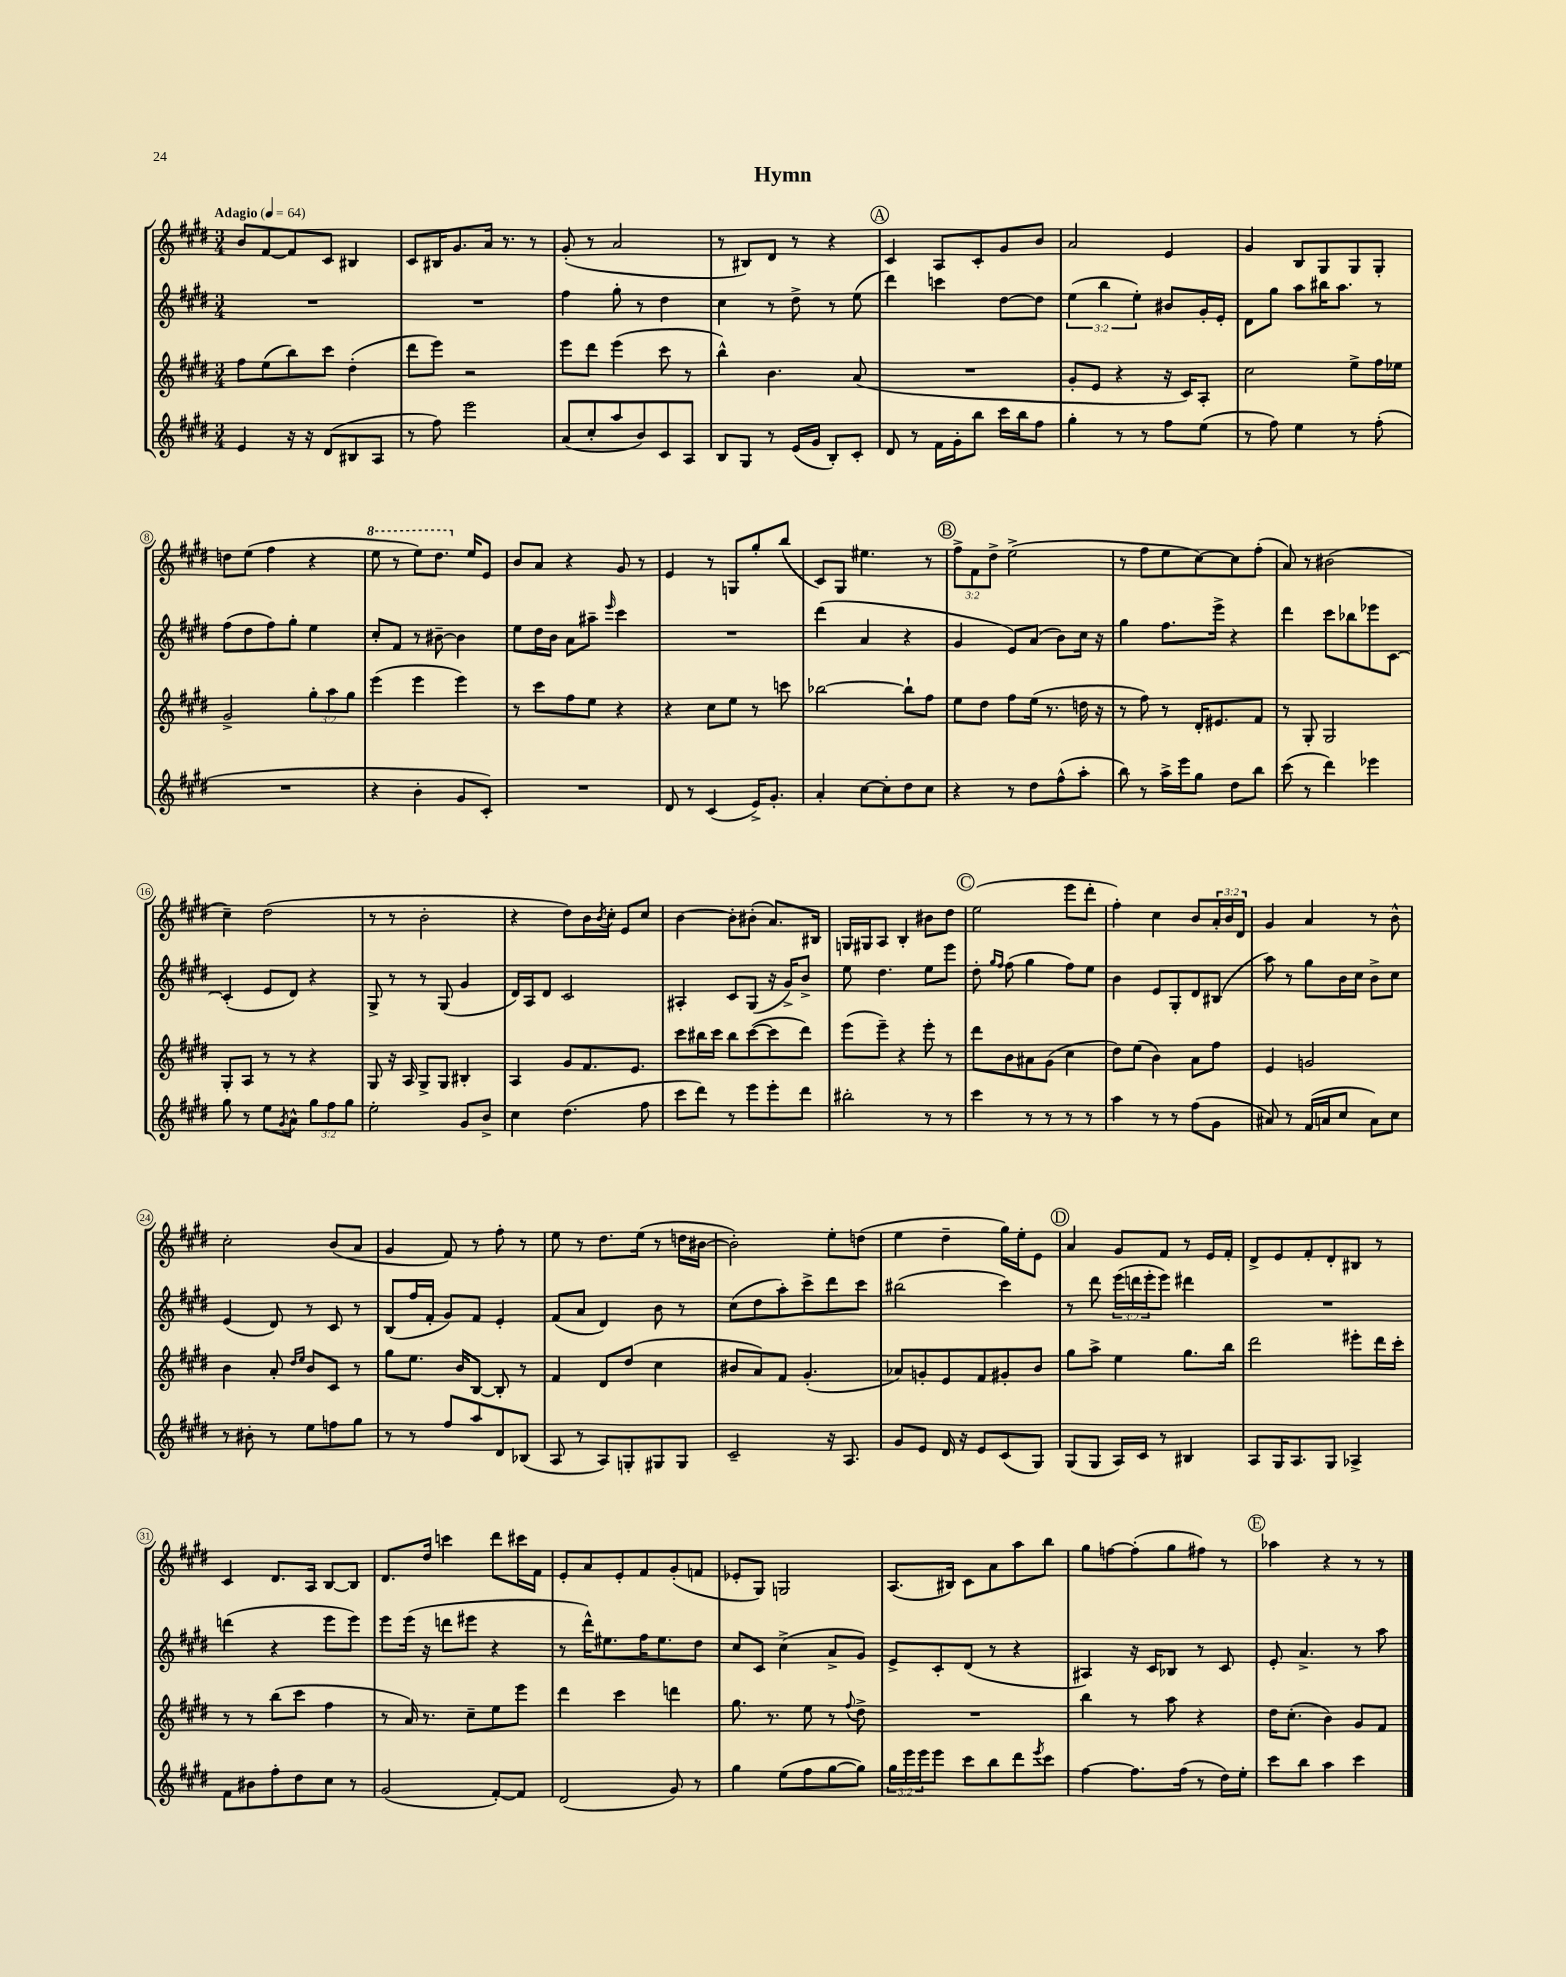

**kern	**kern	**kern	**kern
*part4	*part3	*part2	*part1
*staff4	*staff3	*staff2	*staff1
*clefG2	*clefG2	*clefG2	*clefG2
*k[f#c#g#d#]	*k[f#c#g#d#]	*k[f#c#g#d#]	*k[f#c#g#d#]
*M3/4	*M3/4	*M3/4	*M3/4
*MM64	*MM64	*MM64	*MM64
=1	=1	=1	=1
!	!	!	!LO:TX:a:B:t=Adagio
4e/	8ff#\L	2.r	8b/L
.	(8ee\	.	[8f#/
16r	8bb\)	.	8f#/]
16r	.	.	.
(8d#/L	8ccc#\J	.	8c#/J
8B#X/	(4dd#'\	.	4B#X/
8A/J	.	.	.
=2	=2	=2	=2
8r	8ddd#\L	2.r	8c#/L
8ff#\)	8eee\J)	.	16B#X/K
.	.	.	8.g#/
2eee\	2r	.	.
.	.	.	16a/Jk
.	.	.	8.r
.	.	.	8r
=3	=3	=3	=3
(8a/L	8eee\L	4ff#\	(8g#'/
8cc#'/	8ddd#\J	.	8r
8aa/	(4eee\	8gg#'\	2a/
8b/)	.	8r	.
8c#/	8ccc#\	4dd#\	.
8A/J	8r	.	.
=4	=4	=4	=4
8B/L	4bb^^\)	4cc#\	8r
8G#/J	.	.	8B#X/L)
8r	4.b\	8r	8d#/J
(16e/LL	.	8dd#^\	8r
16g#/JJ	.	.	.
8B'/L)	.	8r	4r
8c#'/J	(8a/	(8ee\	.
!!LO:REH:place=s1:t=A
=5	=5	=5	=5
8d#/	2.r	4ddd#\)	4c#/
8r	.	.	.
16f#\LL	.	4cccn\	8A/L
16g#'\J	.	.	.
8bb\J	.	.	8c#'/
16ccc#\LL	.	[8dd#\L	8g#/
16bb\J	.	.	.
8ff#\J	.	8dd#\J]	8b/J
=6	=6	=6	=6
4gg#'\	8g#'/L	(6ee\	2a/
.	8e/J	.	.
.	.	6bb\	.
8r	4r	.	.
.	.	6ee'\)	.
8r	.	.	.
8ff#\L	16r	8b#X/L	4e/
.	16c#/KL)	.	.
(8ee\J	8A'/J	16g#'/L	.
.	.	16e'/JJ	.
=7	=7	=7	=7
8r	2cc#\	8d#\L	4g#/
8ff#\)	.	8gg#\J	.
4ee\	.	8aa\L	8B/L
.	.	16bb#X\K	8G#/
.	.	8.aa\J	.
8r	8ee^\L	.	8G#/
(8ff#'\	16ff#\L	8r	8G#'/J
.	16ee-X\JJ	.	.
!!LO:LB:g=z
=8	=8	=8	=8
2.r	2g#^/	(8ff#\L	8ddn\L
.	.	8dd#\	(8ee\J
.	.	8ff#\)	4ff#\
.	.	8gg#'\J	.
.	12gg#'\L	4ee\	4r
.	12aa\	.	.
.	12gg#\J	.	.
=9	=9	=9	=9
*	*	*	*8va
4r	(4eee\	8cc#'/L	8eee\
.	.	8f#/J	8r
4b'\	4eee\	8r	8eee\L)
.	.	[8b#X~\	8.ddd#\J
8g#/L	4eee\)	4b#\]	.
*	*	*	*X8va
.	.	.	16ee/KL
8c#'/J)	.	.	8e/J
=10	=10	=10	=10
2.r	8r	8ee\L	8b/L
.	8ccc#\L	16dd#\L	8a/J
.	.	16b\JJ	.
.	8ff#\	8a\L	4r
.	8ee\J	8aa#X~\J	.
.	.	16qqeee/	.
.	4r	4ccc#\	8g#/
.	.	.	8r
=11	=11	=11	=11
8d#/	4r	2.r	4e/
8r	.	.	.
(4c#/	8cc#\L	.	8r
.	8ee\J	.	8Gn/L
16e^/KL)	8r	.	8gg#'/
8.g#'/J	.	.	.
.	8cccn\	.	(8bb/J
=12	=12	=12	=12
4a'/	[2bb-X\	(4ddd#\	8c#/L)
.	.	.	8G#/J
[8cc#\L	.	4a/	4.ee#X\
8cc#'\]	.	.	.
8dd#\	8bb-`\L]	4r	.
8cc#\J	8ff#\J	.	8r
!!LO:REH:place=s1:t=B
=13	=13	=13	=13
4r	8ee\L	4g#/	12ff#^\L
.	.	.	12f#\
.	8dd#\J	.	.
.	.	.	12dd#^\J
8r	8ff#\L	8e/L)	(2ee^\
8dd#\L	(16ee\Jk	(8a/J	.
.	8.r	.	.
(8ff#^^\	.	8b\L)	.
8aa'\J	16ddn\	16cc#\Jk	.
.	16r	16r	.
=14	=14	=14	=14
8bb\)	8r	4gg#\	8r
8r	8ff#\)	.	8ff#\L
16aa^\LL	8r	8.ff#\L	8ee\
16eee\J	.	.	.
8gg#\J	16d#'/KL	.	[8cc#\)
.	8.e#X/	16eee^\Jk	.
8dd#\L	.	4r	8cc#\]
8bb\J	8f#/J	.	(8ff#'\J
=15	=15	=15	=15
(8ccc#\	8r	4ddd#\	8a/)
8r	8G#'/	.	8r
4ddd#\)	2G#/	8ccc#\L	(2b#X\
.	.	8bb-X\	.
4eee-X\	.	8eee-X\	.
.	.	[8c#\J	.
!!LO:LB:g=z
=16	=16	=16	=16
8gg#\	8G#'/L	(4c#'/]	4cc#~\)
8r	8A/J	.	.
8ee\L	8r	8e/L	(2dd#\
8qg#/	.	.	.
8a^^\J	8r	8d#/J)	.
12gg#\L	4r	4r	.
12ff#\	.	.	.
12gg#\J	.	.	.
=17	=17	=17	=17
2ee'\	8G#/	8G#^/	8r
.	16r	8r	8r
.	16A/	.	.
.	8G#^/L	8r	2b'\
.	8G#/J	(8G#/	.
8g#/L	4B#X'/	4g#/	.
8b^/J	.	.	.
=18	=18	=18	=18
4cc#\	4A/	16d#/LL)	4r
.	.	16A/J	.
.	.	8d#/J	.
(4.dd#\	8g#/L	2c#/	8dd#\L)
.	8.f#/	.	16b\L
.	.	.	8qb/
.	.	.	16cc#'\JJ
.	.	.	8e/L
.	8.e/J	.	.
8ff#\	.	.	8cc#/J
=19	=19	=19	=19
8ccc#\L	8ccc#\L	4A#X'/	[4b\
8ddd#\J)	16bb#X\L	.	.
.	16ccc#\JJ	.	.
8r	8bb#\L	8c#/L	8b'\L]
8eee\L	([8ccc#\	(8G#/J	(8b#X'\J
8eee'\	8ccc#\]	16r	8.a/L)
.	.	16g#^/KL)	.
8ddd#\J	8ddd#\J)	8b^/J	.
.	.	.	16B#X/Jk
=20	=20	=20	=20
2bb#X'\	(8eee\L	8ee\	16Gn/LL
.	.	.	16G#X/J
.	8eee~\J)	4.dd#\	8A/J
.	4r	.	4B'/
8r	8eee'\	8ee\L	8b#X\L
8r	8r	8eee\J	8dd#\J
!!LO:REH:place=s1:t=C
=21	=21	=21	=21
4ccc#\	8ddd#\L	8dd#'\	(2ee\
.	.	16qqgg#/LL	.
.	.	16qqff#/JJ	.
.	8b\	(8ff#\	.
8r	8a#X\	4gg#\	.
8r	(8g#\J	.	.
8r	4cc#\	8ff#\L)	8eee\L
8r	.	8ee\J	8ddd#'\J
=22	=22	=22	=22
4aa\	8dd#\L)	4b\	4ff#'\)
.	(8ee\J	.	.
8r	4b\)	8e/L	4cc#\
8r	.	8G#'/	.
(8ff#\L	8a\L	8d#/	8b/L
8g#\J	8ff#\J	(8B#X/J	24a'/L
.	.	.	24b/
.	.	.	24d#/JJ
=23	=23	=23	=23
8a#X/)	4e/	8aa\)	4g#/
8r	.	8r	.
(16f#/LL	2gn/	8gg#\L	4a/
16an/J	.	.	.
8cc#/J	.	16b\L	.
.	.	16cc#\JJ	.
8a\L)	.	8b^\L	8r
8cc#\J	.	8cc#\J	8b^^\
!!LO:LB:g=z
=24	=24	=24	=24
8r	4b\	(4e/	2cc#'\
8b#X'\	.	.	.
8r	8a'/	8d#/)	.
.	16qqdd#/LL	.	.
.	16qqee/JJ	.	.
8ee\L	8b/L	8r	.
8ffn\	8c#/J	8c#/	(8b/L
8gg#\J	8r	8r	8a/J
=25	=25	=25	=25
8r	8gg#\L	(8B/L	4g#/
8r	8.ee\J	16ff#/L	.
.	.	16f#'/JJ	.
8ff#/L	.	8g#/L)	8f#/)
.	16b/KL	.	.
8aa/	[8B/J	8f#/J	8r
8d#/	8B'/]	4e'/	8ff#'\
(8B-X/J	8r	.	8r
=26	=26	=26	=26
8A/	4f#/	(8f#/L	8ee\
8r	.	8a/J	8r
8A/L)	8d#/L	4d#/)	8.dd#\L
8Gn'/	(8dd#/J	.	.
.	.	.	(16ee\Jk
8G#X/	4cc#\	8b\	8r
8G#/J	.	8r	16ddn\LL
.	.	.	[16b#X\JJ
=27	=27	=27	=27
2c#~/	8b#X/L	(8cc#\L	2b#'\])
.	8a/)	8dd#\	.
.	8f#/J	8aa'\)	.
.	(4.g#'/	8ccc#^\	.
16r	.	8ddd#\	8ee'\L
8.A/	.	.	.
.	.	8ccc#\J	(8ddn\J
=28	=28	=28	=28
8g#/L	8a-X/L)	(2bb#X\	4ee\
8e/J	8gn'/	.	.
16d#/	8e/	.	4dd#~\
16r	.	.	.
8e/L	8f#/	.	.
(8c#/	8g#X'/	4ccc#\)	16gg#\LL)
.	.	.	16ee'\J
8G#/J)	8b/J	.	8e\J
!!LO:REH:place=s1:t=D
=29	=29	=29	=29
(8G#/L	8gg#\L	8r	4a/
8G#/J	8aa^\J	8ddd#\	.
16A/LL)	4ee\	(24eee\LL	8g#/L
.	.	24dddn\	.
16c#/JJ	.	.	.
.	.	24eee'\J	.
8r	.	8eee\J)	8f#/J
4B#X/	8.gg#\L	4ddd#X\	8r
.	.	.	16e/LL
.	16bb\Jk	.	16f#'/JJ
=30	=30	=30	=30
8A/L	2ddd#\	2.r	8d#^/L
16G#/K	.	.	8e/
8.A/	.	.	.
.	.	.	8f#'/
8G#/J	.	.	8d#'/
4A-X^/	8eee#X'\L	.	8B#X/J
.	16ddd#\L	.	8r
.	16ccc#'\JJ	.	.
!!LO:LB:g=z
=31	=31	=31	=31
8f#\L	8r	(4dddn\	4c#/
8b#X\	8r	.	.
8ff#'\	(8bb\L	4r	8.d#/L
8dd#\	8ccc#\J	.	.
.	.	.	16A/Jk
8cc#\J	4ff#\	8eee\L	[8B/L
8r	.	8eee\J)	8B/J]
=32	=32	=32	=32
(2g#/	8r	8eee\L	8.d#/L
.	16a/)	(16eee\Jk	.
.	8.r	16r	16dd#/Jk
.	.	8dddn\L	4cccn\
.	8cc#~\L	8eee#X\J	.
[8f#'/L)	8ee\	4r	8ddd#\L
8f#/J]	8eee\J	.	16ccc#X\L
.	.	.	16f#\JJ
=33	=33	=33	=33
(2d#/	4ddd#\	8r	8e'/L
.	.	16ddd#^^\KL)	8a/
.	.	8.ee#X\	.
.	4ccc#\	.	8e'/
.	.	16ff#\K	8f#/
.	.	8.ee#\	.
8g#/)	4dddn\	.	(8g#'/
8r	.	8dd#\J	8fn/J
=34	=34	=34	=34
4gg#\	8.gg#\	8cc#/L	8e-X'/L
.	.	8c#/J	8G#/J)
.	8.r	.	.
(8ee\L	.	(4cc#^\	2Gn/
8ff#\	8ee\	.	.
[8gg#\	8r	8a^/L	.
.	8qqff#/	.	.
8gg#\J])	8dd#^\	8g#/J)	.
=35	=35	=35	=35
24gg#\LL	2.r	8e^/L	(8.A/L
24eee\	.	.	.
24eee\J	.	.	.
8eee\J	.	8c#'/	.
.	.	.	16B#X/Jk)
8ccc#\L	.	(8d#/J	8c#\L
8bb\	.	8r	8a\
8ddd#\	.	4r	8aa\
8qeee/	.	.	.
8ccc#\J	.	.	8bb\J
=36	=36	=36	=36
[4ff#\	4bb\	4A#X/)	8gg#\L
.	.	.	[8ffn\
8.ff#\L]	8r	16r	(8ff'\]
.	.	16c#/KL	.
.	8aa\	8B-X/J	8gg#\
(16ff#\Jk	.	.	.
8r	4r	8r	8ff#X\J)
16dd#\LL)	.	8c#/	8r
16ee'\JJ	.	.	.
!!LO:REH:place=s1:t=E
=37	=37	=37	=37
8ccc#\L	16dd#\KL	8e'/	4aa-X\
.	(8.cc#'\J	.	.
8bb\J	.	4.a^/	.
4aa\	4b\)	.	4r
4ccc#\	8g#/L	8r	8r
.	8f#/J	8aa\	8r
==	==	==	==
*-	*-	*-	*-
